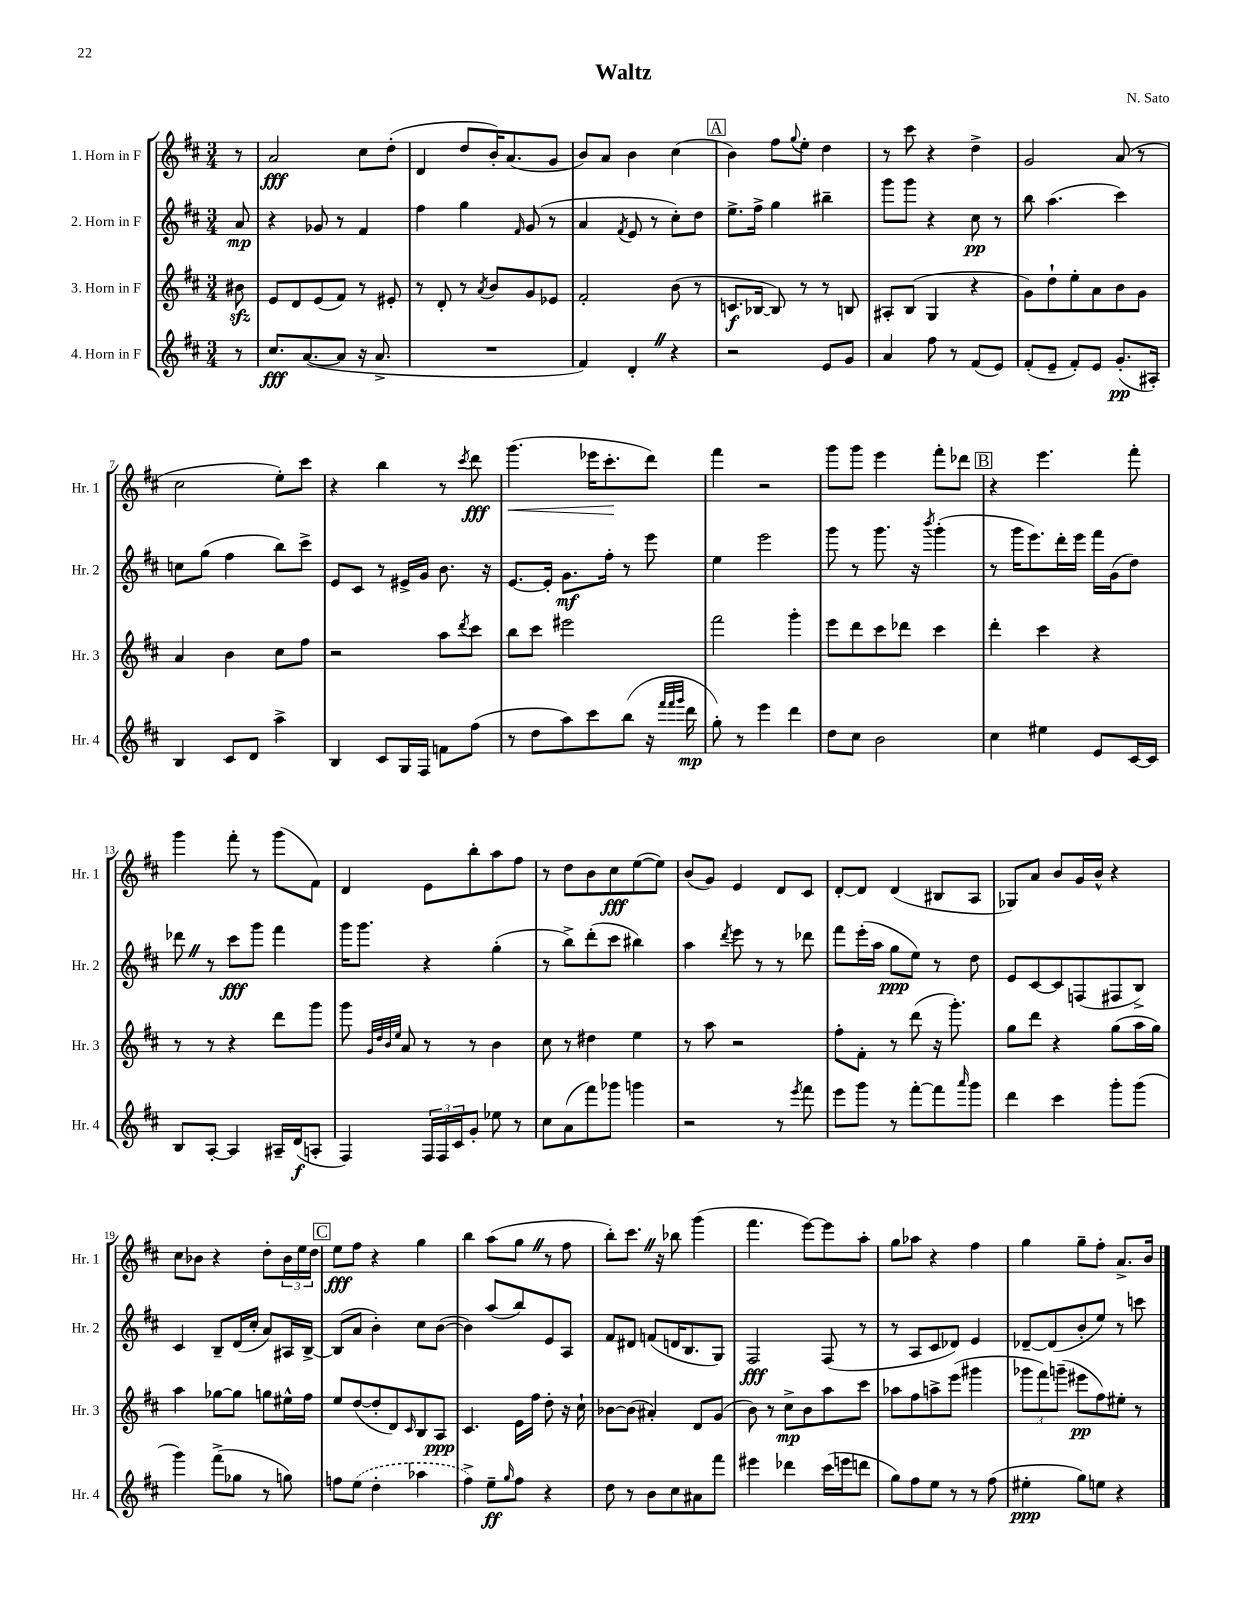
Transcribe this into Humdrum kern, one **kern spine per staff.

**kern	**kern	**kern	**kern
*staff4	*staff3	*staff2	*staff1
*clefG2	*clefG2	*clefG2	*clefG2
*k[f#c#]	*k[f#c#]	*k[f#c#]	*k[f#c#]
*M3/4	*M3/4	*M3/4	*M3/4
8r	8b#\	8a/	8r
=	=	=	=
8.cc#/L	8e/L	4r	2a/
.	8d/	.	.
([8.a/	.	.	.
.	(8e/	8g-/	.
8a/]J	8f#/J)	8r	.
16r	8r	4f#/	8cc#\L
8.a^/	.	.	.
.	8e#'/	.	(8dd'\J
=	=	=	=
2.r	8r	4ff#\	4d/
.	8d'/	.	.
.	8r	4gg\	8dd/L
.	8qa/	.	.
.	8b/L	.	16b'/K)
.	.	.	(8.a/
.	.	16qqf#/	.
.	8g/	(8g/	.
.	8e-/J	8r	8g/J
=	=	=	=
4f#/)	2f#'/	4a/	8b/L)
.	.	.	8a/J
.	.	8qf#/	.
4d'/	.	8e/	4b\
.	.	8r	.
4r	(8b\	8cc#'\L)	(4cc#\
.	8r	8dd\J	.
=	=	=	=
2r	8.c/L	8.ee^\L	4b\)
.	[16B-/Jk	16ff#^\Jk	.
.	8B-/])	4gg\	8ff#\L
.	.	.	8qqgg/
.	8r	.	8ee'\J
8e/L	8r	4bb#~\	4dd\
8g/J	8B/	.	.
=	=	=	=
4a/	8A#'/L	8ggg\L	8r
.	(8B/J	8ggg\J	8ccc#\
8ff#\	4G/	4r	4r
8r	.	.	.
(8f#/L	4r	8cc#\	4dd^\
8e/J)	.	8r	.
=	=	=	=
(8f#'/L	8g\L)	8bb\	2g/
8e~/J	8dd`\	(4.aa\	.
8f#'/L)	8ee'\	.	.
8e/J	8a\	.	.
(8.g'/L	8b\	4ccc#\)	(8a/
.	8g\J	.	8r
16A#'/Jk)	.	.	.
=	=	=	=
4B/	4a/	8cc\L	2cc#\
.	.	(8gg\J	.
8c#/L	4b\	4ff#\	.
8d/J	.	.	.
4aa^\	8cc#\L	8bb\L)	8ee'\L)
.	8ff#\J	8ccc#^\J	8ccc#\J
=	=	=	=
4B/	2r	8e/L	4r
.	.	8c#/J	.
8c#/L	.	8r	4bb\
16G/L	.	16e#^/LL	.
16F#/JJ	.	16g/JJ	.
8f\L	8aa\L	8.b\	8r
.	8qddd/	.	8qccc#/
(8ff#\J	8ccc#\J	.	8ddd\
.	.	16r	.
=	=	=	=
8r	8bb\L	[8.e/L	(4.ggg\
8dd\L	8ccc#\J	.	.
.	.	16e'/]Jk	.
8aa\)	2eee#\	8.g\L	.
8ccc#\	.	.	16eee-\LK
.	.	16ff#'\Jk	8.ccc#'\
(8bb\J	.	8r	.
16r	.	8eee\	8ddd\J)
32qqfff#/LLL	.	.	.
32qqfff#/	.	.	.
32qqggg/JJJ	.	.	.
16ddd\	.	.	.
=	=	=	=
8gg'\)	2fff#\	4ee\	4fff#\
8r	.	.	.
4eee\	.	2eee\	2r
4ddd\	4ggg'\	.	.
=	=	=	=
8dd\L	8eee\L	8ggg\	8ggg\L
8cc#\J	8ddd\	8r	8ggg\J
2b\	8ccc#\	8.ggg\	4eee\
.	8ddd-\J	.	.
.	.	16r	.
.	.	8qbbb/	.
.	4ccc#\	(4ggg'\	8fff#'\L
.	.	.	8ddd-\J
=	=	=	=
4cc#\	4ddd'\	8r	4r
.	.	16ggg\LK	.
.	.	8.eee\)	.
4ee#\	4ccc#\	.	4.eee\
.	.	16ddd'\L	.
.	.	16eee\JJ	.
8e/L	4r	16fff#\LL	.
.	.	(16g\J	.
[16c#/L	.	8dd\J)	8fff#'\
16c#/]JJ	.	.	.
=	=	=	=
8B/L	8r	8ddd-\	4ggg\
[8A'/J	8r	8r	.
4A/]	4r	8ccc#\L	8fff#'\
.	.	8ggg\J	8r
16A#~/LL	8ddd\L	4fff#\	(8ggg\L
(16d/J	.	.	.
8A'/J	8ggg\J	.	8f#\J)
=	=	=	=
4F#/)	8ggg\	16ggg\LK	4d/
.	.	8.ggg\J	.
.	32qqg/LLL	.	.
.	32qqdd/	.	.
.	32qqb/	.	.
.	32qqee/JJJ	.	.
.	8a/	.	.
24F#/LL	8r	4r	8e\L
24F#/	.	.	.
24c#/J	.	.	.
8g'/J	8r	.	8bb'\
8ee-\	4b\	(4gg'\	8aa\
8r	.	.	8ff#\J
=	=	=	=
8cc#\L	8cc#\	8r	8r
(8a\	8r	8bb^\L)	8dd\L
8fff#\)	4dd#\	(8ddd'\	8b\
8ggg-\J	.	8ccc#\J	8cc#\
4ggg\	4ee\	4bb#\)	([8ee\
.	.	.	8ee\]J)
=	=	=	=
2r	8r	4aa\	(8b/L
.	8aa\	.	8g/J)
.	.	8qddd/	.
.	2r	8eee\	4e/
.	.	8r	.
8r	.	8r	8d/L
8qeee/	.	.	.
8fff#\	.	8ddd-\	8c#/J
=	=	=	=
8eee\L	8ff#'\L	8fff#\L	[8d'/L
8ggg\J	8f#'\J	(16eee'\L	8d/]J
.	.	16aa\JJ	.
8r	8r	8gg\L	(4d/
[8fff#'\L	(8ddd\	8ee\J)	.
8fff#\]	16r	8r	8B#/L
.	8.ggg'\)	.	.
16qqaaa/	.	.	.
8ggg\J	.	8dd\	8A/J
=	=	=	=
4ddd\	8gg\L	8e/L	8G-/L)
.	8ddd\J	[8c#/	8a/J
4ccc#\	4r	8c#/]	8b/L
.	.	(8F/	16g/L
.	.	.	16b^^/JJ
8ggg'\L	(8gg\L	8F#/	4r
(8ggg\J	16aa\L	8B^/J)	.
.	16gg\JJ)	.	.
=	=	=	=
4ggg\)	4aa\	4c#/	8cc#\L
.	.	.	8b-\J
(8fff#^\L	[8gg-\L	8B~/L	4r
8gg-\J	8gg-\]J	(16d/L	.
.	.	16cc#'/JJ	.
8r	8gg\L	8a/L)	8dd'\L
8gg\)	16ee#^^\L	16A#/L	24b-\L
.	.	.	24ee\
.	16ff#\JJ	[16B^/JJ	.
.	.	.	24dd\JJ
=	=	=	=
8ff\L	8ee/L	(8B/]L	8ee\L
(8ee\J	([8dd/	8a/J	8ff#\J
4dd'\	8dd'/]	4b'\)	4r
.	8d/)	.	.
.	16qqc#/	.	.
4aa-\	8B/	8cc#\L	4gg\
.	8A/J	([8b\J	.
=	=	=	=
4ff#^\)	4.c#/	4b\])	4bb\
8ee~\L	.	(8aa/L	(8aa\L
16qqgg/	.	.	.
8ff#\J	16e\LL	8bb/)	8gg\J
.	16ff#\JJ	.	.
4r	8dd'\	8e/	8r
.	16r	8A/J	8ff#\
.	16cc#`\	.	.
=	=	=	=
8dd\	[8b-\L	8f#/L	8bb'\L)
8r	(8b-\]J	8d#/J	8.ccc#\J
8b\L	4a#'/)	(8f/L	.
.	.	.	16r
8cc#\	.	16d/K	8bb-\
.	.	8.B/	.
8a#\	8d/L	.	(4ggg\
8fff#\J	(8g/J	8G/J)	.
=	=	=	=
4eee#\	8b\)	2F#/	4.fff#\
.	8r	.	.
4ddd-\	8cc#^\L	.	.
.	8b\	.	[8eee\L)
(16ccc#\LL	8aa\	(8F#/	8eee\]
16eee\J	.	.	.
8ddd\J	8ccc#\J	8r	8aa'\J
=	=	=	=
8gg\L)	8aa-\L	8r	8gg\L
8ff#\	8ff#\	8A/L	8aa-\J
8ee\J	8aa^\	8c#/	4r
8r	(8eee\J	8d-/J)	.
8r	4ggg#\	4e/	4ff#\
(8ff#\	.	.	.
=	=	=	=
4ee#'\	12ggg-\L	[8d-~/L	4gg\
.	12fff#\)	.	.
.	.	(8d-/]	.
.	(12ggg~\J	.	.
8gg\L)	8eee#\L	8b'/	8gg~\L
8ee\J	8ff#\)	8ee/J)	8ff#'\J
4r	8ee#'\J	8r	8.a^/L
.	8r	8ccc\	.
.	.	.	16b/Jk
==	==	==	==
*-	*-	*-	*-
